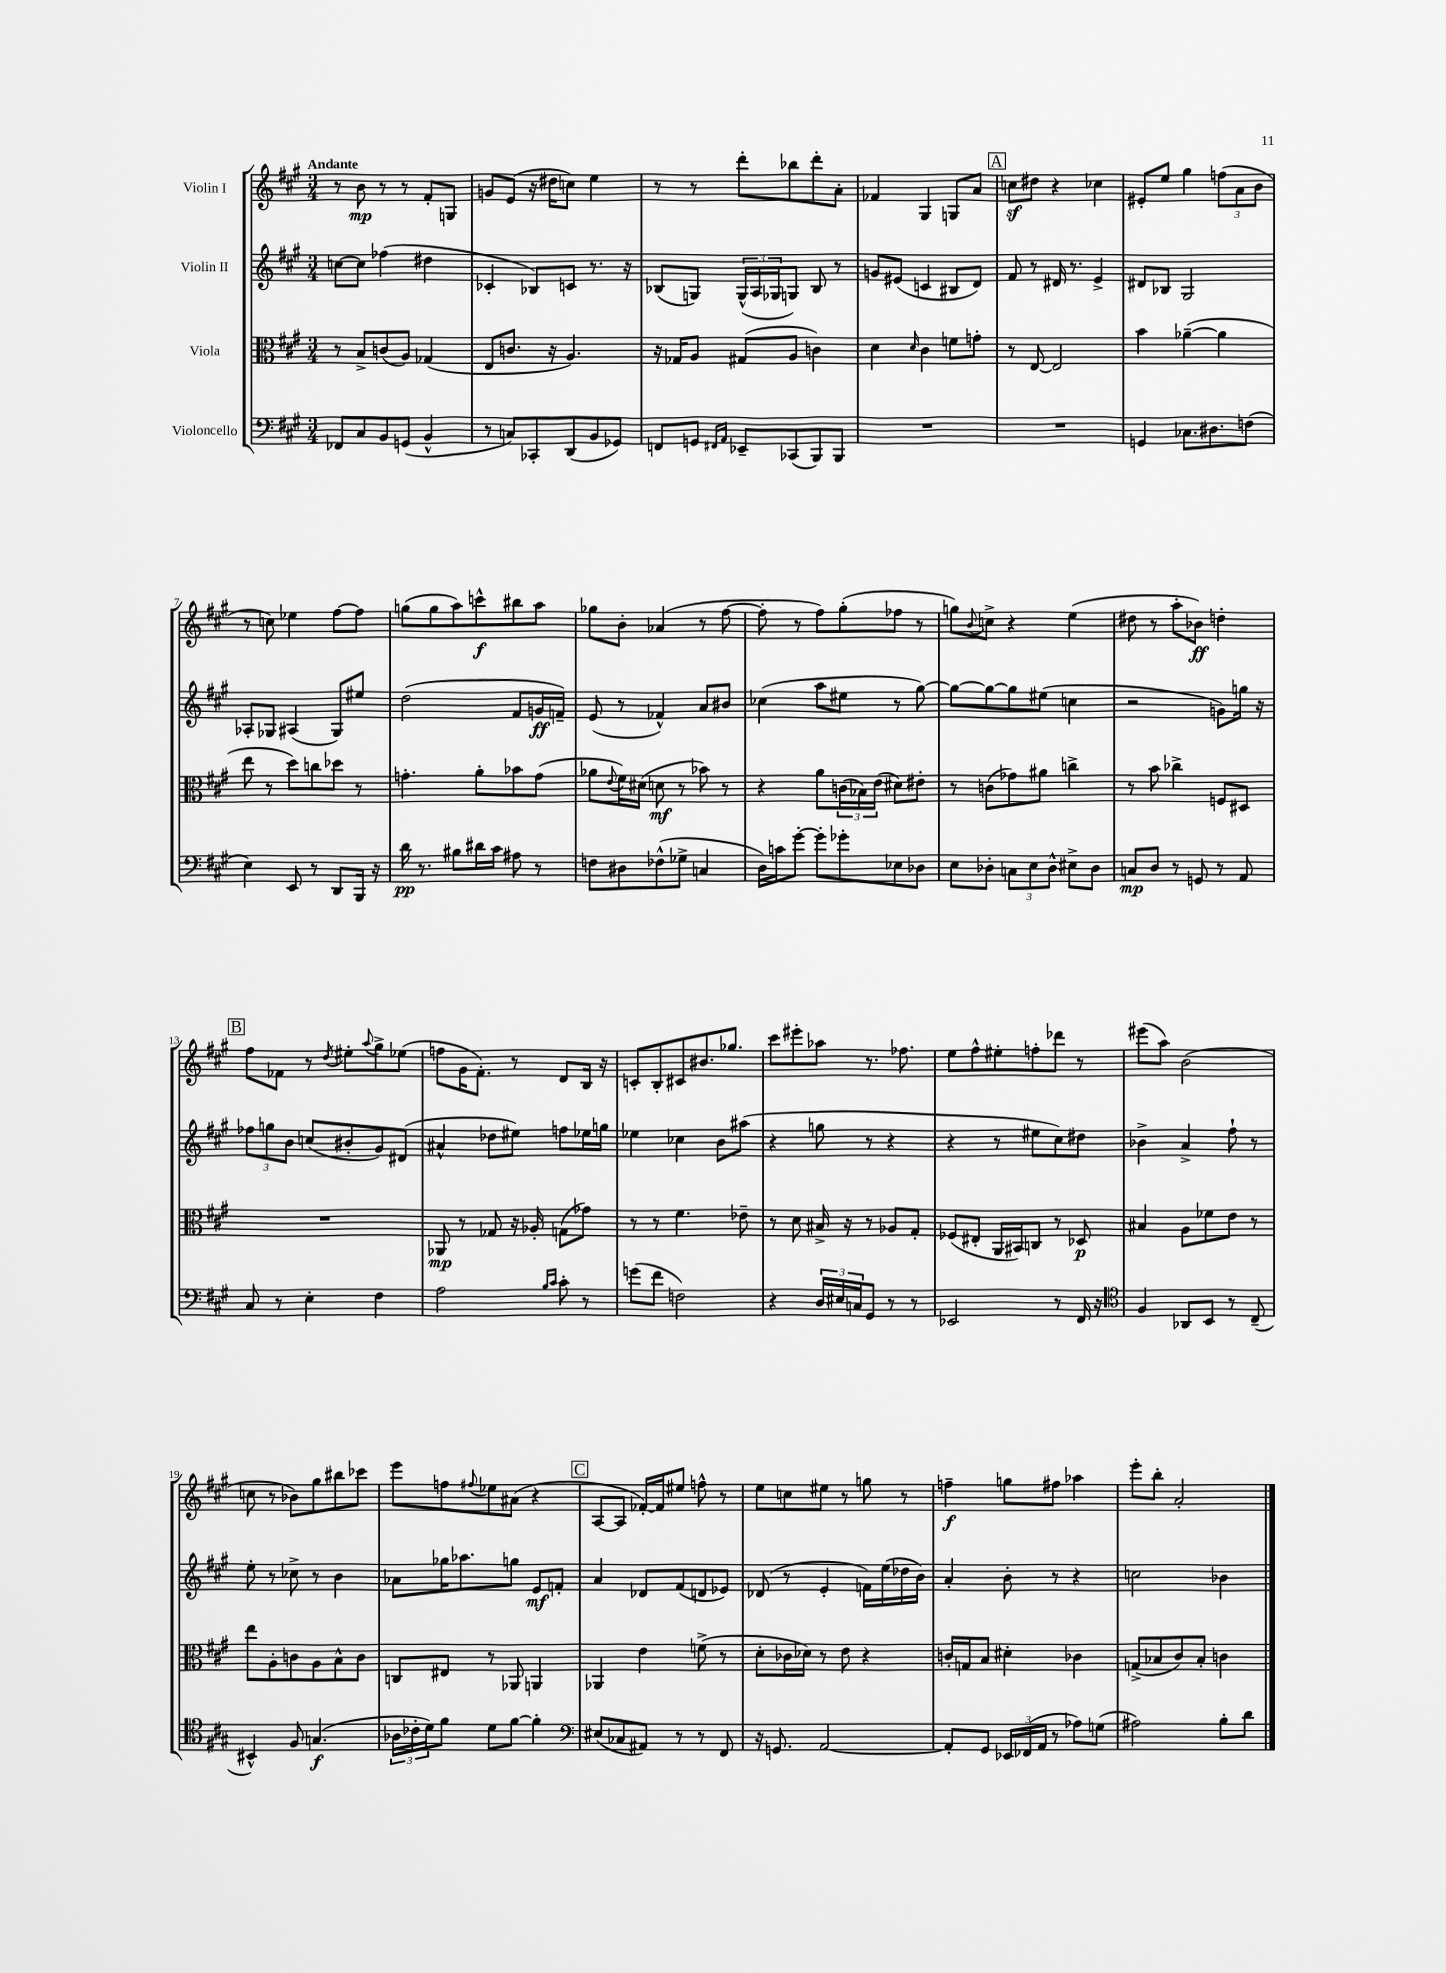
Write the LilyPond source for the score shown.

<<
\new StaffGroup <<
\new Staff = "s0" \with { instrumentName = "Violin I" } {
    \clef treble \key a \major \numericTimeSignature \time 3/4 \tempo "Andante"
    r8 b'8\mp r8 r8 fis'8-. g8 |
    g'8 e'8( r16 dis''16 c''8) e''4 |
    r8 r8 d'''8-. bes''8 d'''8-. a'8-. |
    fes'4 gis4 g8 a'8 |
    \mark \markup { \box "A" } c''8\sf dis''8 r4 ces''4 |
    eis'8-. e''8 gis''4 \tuplet 3/2 { f''8( a'8 b'8 } |
    r8 c''8) ees''4 fis''8~ fis''8 |
    g''8( g''8 a''8) c'''8-^\f bis''8 a''8 |
    ges''8 b'8-. aes'4( r8 fis''8~ |
    fis''8-. r8 fis''8) gis''8-.( fes''8 r8 |
    g''8) \appoggiatura { b'8 } c''8-> r4 e''4( |
    dis''8 r8 a''8-. bes'8\ff) d''4-. |
    \mark \markup { \box "B" } fis''8 fes'8 r8 \acciaccatura { d''8 } eis''8-. \appoggiatura { a''8 } gis''8-> ees''8( |
    f''8 gis'16 fis'8.-.) r8 d'8 b16 r16 |
    c'8-. b8-. cis'8 bis'8. ges''8. |
    cis'''8 eis'''8-. aes''8 r8. fes''8. |
    e''8 fis''8-^ eis''8-. f''8-. des'''8 r8 |
    eis'''8( a''8) b'2( |
    c''8 r8 bes'8) gis''8 bis''8 ces'''8 |
    e'''8 f''8 \appoggiatura { fis''8 } ees''8 ais'8( r4 |
    \mark \markup { \box "C" } a8~ a8 fes'16~-.) fes'16 eis''8 f''8-^ r8 |
    e''8 c''8 eis''8 r8 g''8 r8 |
    f''4--\f g''8 fis''8 aes''4 |
    e'''8-. b''8-. a'2-. \bar "|." |
}
\new Staff = "s1" \with { instrumentName = "Violin II" } {
    \clef treble \key a \major \numericTimeSignature \time 3/4
    c''8~ c''8 fes''4( dis''4 |
    ces'4-. bes8) c'8 r8. r16 |
    bes8( g8) \tuplet 3/2 { g16-^( a16 ges16 } g8) bes8 r8 |
    g'8 eis'8( c'4 bis8 d'8) |
    \mark \markup { \box "A" } fis'8 r8 dis'16 r8. e'4-> |
    dis'8 bes8 gis2 |
    aes8-. ges8 ais4( ges8) eis''8 |
    d''2( fis'8 g'16\ff f'16--) |
    e'8( r8 fes'4-^) a'8 bis'8 |
    ces''4( a''8 eis''8 r8 gis''8~) |
    gis''8~ gis''8~ gis''8 eis''8( c''4 |
    r2 g'8) g''16 r16 |
    \mark \markup { \box "B" } \tuplet 3/2 { fes''8 g''8 b'8 } c''8( bis'8-. gis'8) dis'8( |
    ais'4-^ des''8 eis''8) f''8 ees''16 g''16 |
    ees''4 ces''4 b'8 ais''8( |
    r4 g''8 r8 r4 |
    r4 r8 eis''8 cis''8) dis''8 |
    bes'4-> a'4-> fis''8-! r8 |
    e''8-. r8 ces''8-> r8 b'4 |
    aes'8 ges''16 aes''8. g''8 e'8\mf f'8-. |
    \mark \markup { \box "C" } a'4 des'8 fis'8( d'8 ees'8) |
    des'8( r8 e'4-. f'16) e''16( des''16 b'16) |
    a'4-. b'8-. r8 r4 |
    c''2 bes'4 \bar "|." |
}
\new Staff = "s2" \with { instrumentName = "Viola" } {
    \clef alto \key a \major \numericTimeSignature \time 3/4
    r8 b8-> c'8( a8) ges4( |
    e8 c'8. r16 a4.) |
    r16 ges16 a8 gis8( a8 c'4) |
    d'4 \grace { d'16 } cis'4 f'8 g'8-. |
    \mark \markup { \box "A" } r8 e8~ e2 |
    b'4 aes'4~--( aes'4 |
    e''8 r8 d''8) c''8 des''8 r8 |
    g'4.-. a'8-. bes'8 g'8( |
    aes'8 \appoggiatura { e'8 } fis'16) dis'16( d'8\mf r8 bes'8) r8 |
    r4 a'8 \tuplet 3/2 { c'16( bes16) e'16( } dis'8) eis'8-. |
    r8 c'8( ges'8) ais'8 c''4-> |
    r8 b'8 ces''4-> f8 dis8 |
    \mark \markup { \box "B" } R2. |
    aes,8\mp r8 ges8 r16 aes16-. g8( ges'8) |
    r8 r8 fis'4. ees'8-- |
    r8 d'8 bis16-> r16 r8 aes8 gis8-. |
    fes8( eis8-. a,16 bis,16) c8 r8 des8\p |
    bis4 a8 fes'8 e'8 r8 |
    e''8 a8-. c'8 a8 b8-^ c'8 |
    c8 eis8 r8 aes,8 a,4 |
    \mark \markup { \box "C" } aes,4 e'4 f'8->( r8 |
    d'8-. ces'16 des'16) r8 e'8 r4 |
    c'16-. g16 b8 dis'4-. ces'4 |
    g8->( bes8 cis'8) bes8-. c'4 \bar "|." |
}
\new Staff = "s3" \with { instrumentName = "Violoncello" } {
    \clef bass \key a \major \numericTimeSignature \time 3/4
    fes,8 cis8 b,8 g,8( b,4-^ |
    r8 c8) ces,8-. d,8( b,8 ges,8) |
    f,8 g,8 \grace { fis,16 a,16 } ees,8-- ces,8( b,,8) b,,8 |
    R2. |
    \mark \markup { \box "A" } R2. |
    g,4 ces8. dis8. f8( |
    e4) e,8 r8 d,8 b,,16 r16 |
    d'16\pp r8. bis8 dis'16 cis'16 ais8 r8 |
    f8 dis8 fes8-^( ges8-> c4 |
    d16) c'16 gis'8~-. gis'8-. ges'8-. ees8 des8 |
    e8 des8-. \tuplet 3/2 { c8 e8 des8-^ } eis8-> des8 |
    c8\mp d8 r8 g,8 r8 a,8 |
    \mark \markup { \box "B" } cis8 r8 e4-. fis4 |
    a2 \grace { b16 cis'16 } cis'8-. r8 |
    g'8( fis'8 f2) |
    r4 \tuplet 3/2 { d16 eis16 c16 } gis,8 r8 r8 |
    ees,2 r8 fis,16 r16 |
    \clef tenor fis4 aes,8 b,8 r8 cis8--( |
    bis,4-^) fis8 g4.\f( |
    \tuplet 3/2 { aes16 ces'16-. d'16) } fis'8 d'8 fis'8~ fis'4-. |
    \mark \markup { \box "C" } \clef bass eis8( ces8 ais,8) r8 r8 fis,8 |
    r16 g,8. a,2~ |
    a,8-. gis,8 \tuplet 3/2 { ees,16 fes,16( a,16 } r8 aes8) g8( |
    ais2) b8-. d'8 \bar "|." |
}
>>
>>
